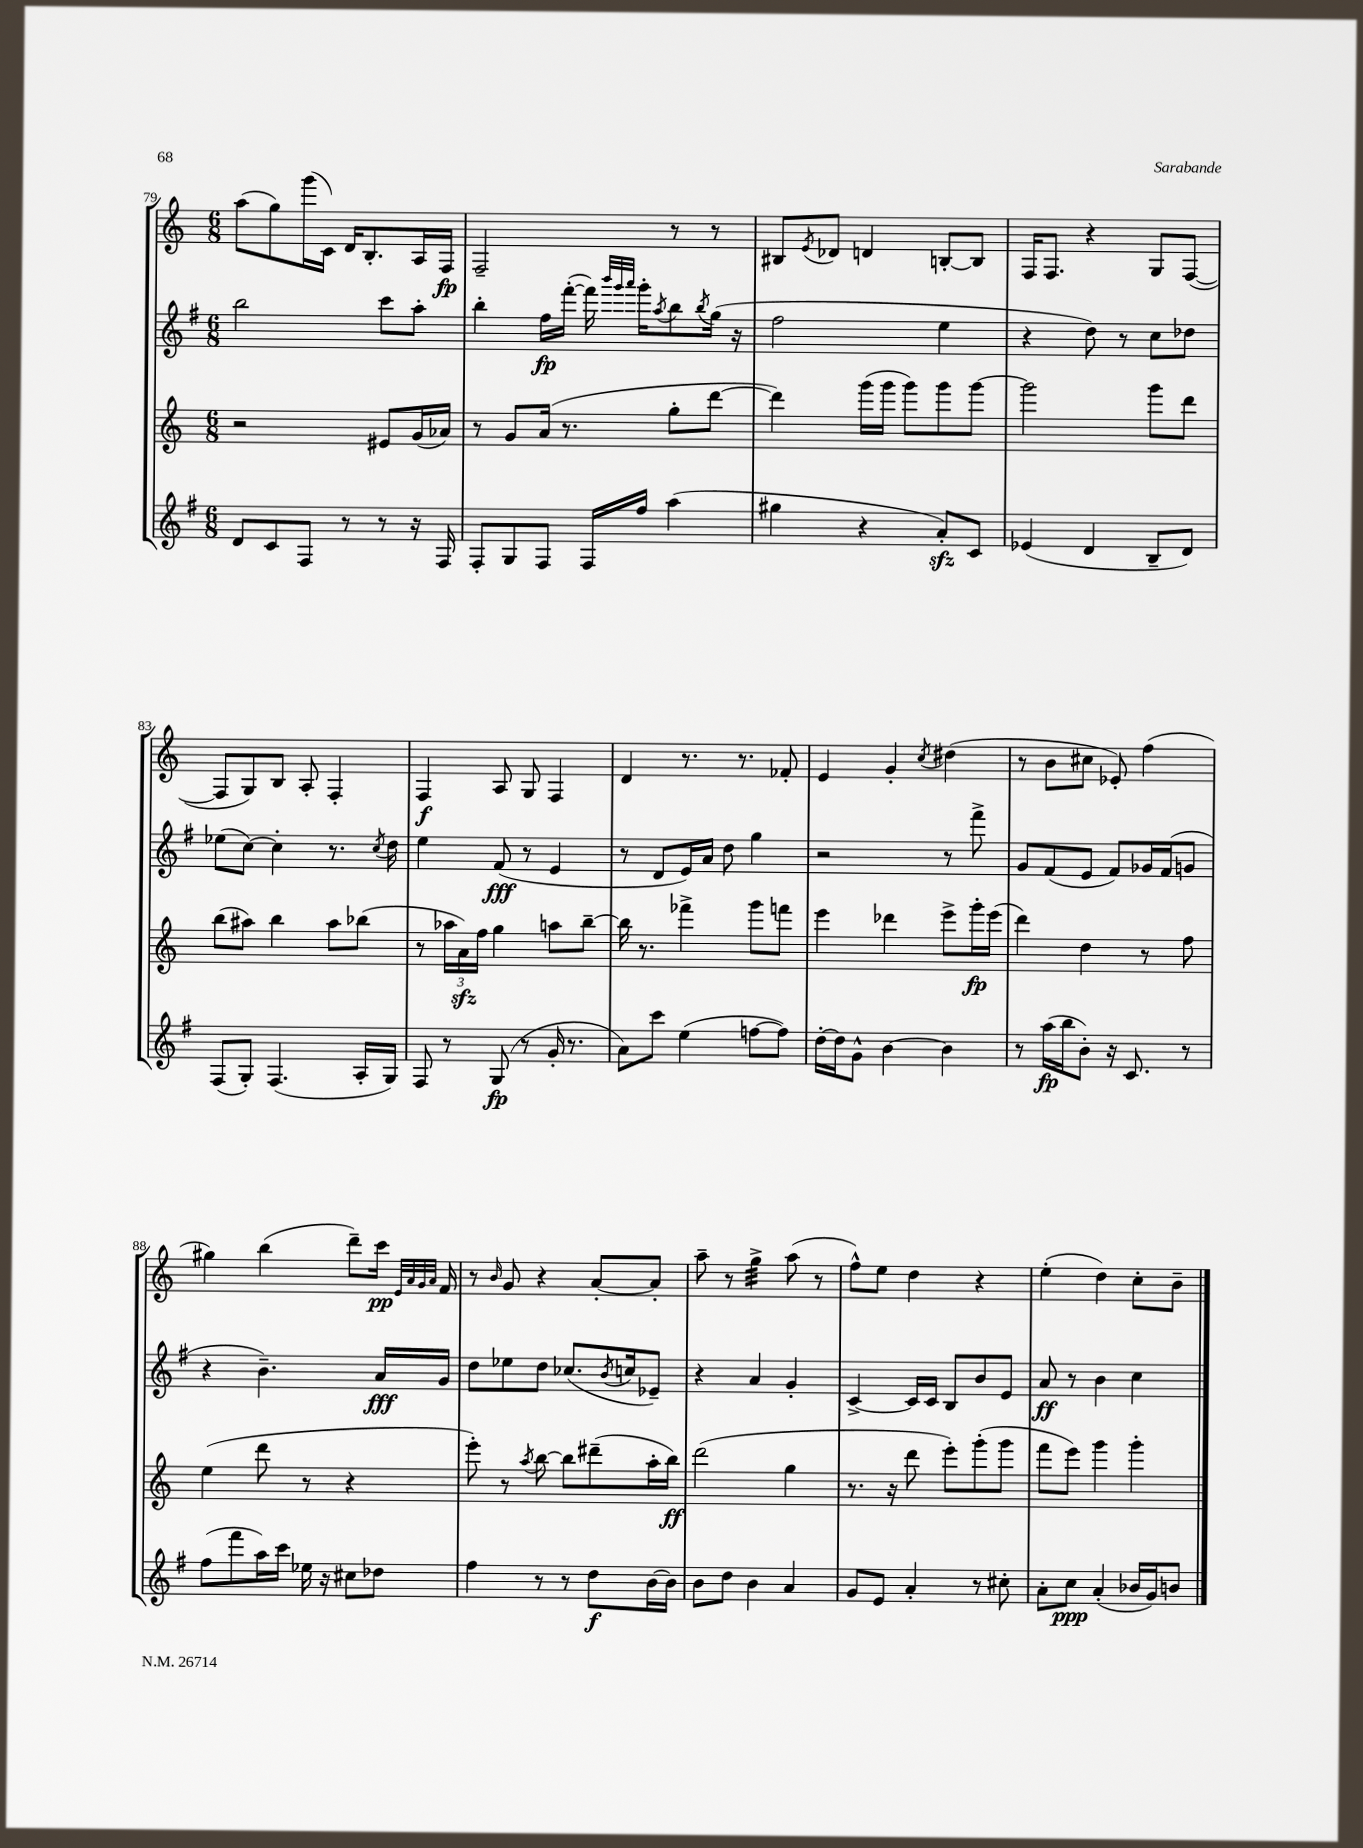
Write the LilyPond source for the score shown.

<<
\new StaffGroup <<
\new Staff = "s0" {
    \clef treble \key c \major \numericTimeSignature \time 6/8
    a''8( g''8) g'''16( c'16) d'16 b8.-. a16 f16\fp |
    f2-- r8 r8 |
    bis8 \acciaccatura { e'8 } des'8 d'4 b8~-. b8 |
    f16 f8. r4 g8 f8~( |
    f8 g8) b8 a8-. f4-. |
    f4\f a8 g8 f4 |
    d'4 r8. r8. fes'8-. |
    e'4 g'4-. \acciaccatura { c''8 } dis''4( |
    r8 b'8 cis''8 ees'8-.) f''4( |
    gis''4) b''4( d'''8--) c'''16\pp \grace { e'32 a'32 g'32 a'32 } f'16 |
    r8 \grace { b'16 } g'8 r4 a'8~-. a'8-. |
    a''8-- r8 g''4:32-> a''8( r8 |
    f''8-^) e''8 d''4 r4 |
    e''4-.( d''4) c''8-. b'8-- \bar "|." |
}
\new Staff = "s1" {
    \clef treble \key g \major \numericTimeSignature \time 6/8
    b''2 c'''8 a''8-. |
    b''4-. fis''16\fp fis'''16~-.( fis'''16) \grace { b'''32 g'''32 a'''32 } g'''16-. \acciaccatura { a''8 } b''8 \acciaccatura { b''8 } g''16( r16 |
    fis''2 e''4 |
    r4 d''8) r8 c''8 des''8 |
    ees''8( c''8~) c''4-. r8. \acciaccatura { c''8 } d''16 |
    e''4 fis'8\fff( r8 e'4 |
    r8 d'8 e'16) a'16 d''8 g''4 |
    r2 r8 fis'''8-> |
    g'8 fis'8( e'8 fis'8) ges'16 fis'16( g'8 |
    r4 b'4.--) a'16\fff g'16 |
    d''8 ees''8 d''8 ces''8.( \acciaccatura { b'8 } c''16 ees'8--) |
    r4 a'4 g'4-. |
    c'4~-> c'16 c'16 b8 b'8 e'8 |
    a'8\ff r8 b'4 c''4 \bar "|." |
}
\new Staff = "s2" {
    \clef treble \key c \major \numericTimeSignature \time 6/8
    r2 eis'8 g'16( aes'16) |
    r8 g'8 a'16( r8. g''8-. d'''8~ |
    d'''4) g'''16( g'''16 g'''8) g'''8 g'''8~ |
    g'''2 g'''8 d'''8 |
    b''8( ais''8) b''4 ais''8 bes''8( |
    r8 \tuplet 3/2 { aes''16 a'16\sfz) f''16 } g''4 a''8 b''8~-- |
    b''16 r8. fes'''4-> g'''8 f'''8 |
    e'''4 des'''4 e'''8-> g'''16-.\fp e'''16( |
    d'''4) d''4 r8 f''8 |
    e''4( d'''8 r8 r4 |
    e'''8-.) r8 \acciaccatura { a''8 } b''8~ b''8 dis'''8--( a''16-. b''16\ff) |
    d'''2( g''4 |
    r8. r16 d'''8 e'''8-.) g'''8-.( g'''8 |
    f'''8 e'''8) g'''4 g'''4-. \bar "|." |
}
\new Staff = "s3" {
    \clef treble \key g \major \numericTimeSignature \time 6/8
    d'8 c'8 fis8 r8 r8 r16 fis16 |
    fis8-. g8 fis8 fis16 fis''16 a''4( |
    gis''4 r4 a'8-.\sfz) c'8 |
    ees'4( d'4 b8-- d'8) |
    fis8( g8-.) fis4.( a16-. g16) |
    fis8 r8 g8\fp( r8 g'16-. r8. |
    a'8) c'''8 e''4( f''8~ f''8) |
    d''16~-. d''16 g'8-^ b'4~ b'4 |
    r8 a''16\fp( b''16 b'8-.) r16 c'8. r8 |
    fis''8( fis'''8 a''16) c'''16 ees''16 r16 cis''8 des''8 |
    fis''4 r8 r8 d''8\f b'16~ b'16 |
    b'8 d''8 b'4 a'4 |
    g'8 e'8 a'4-. r8 cis''8-. |
    a'8-. c''8\ppp a'4-.( bes'16 g'16) b'8 \bar "|." |
}
>>
>>
\layout { \context { \Score currentBarNumber = #79 } }
